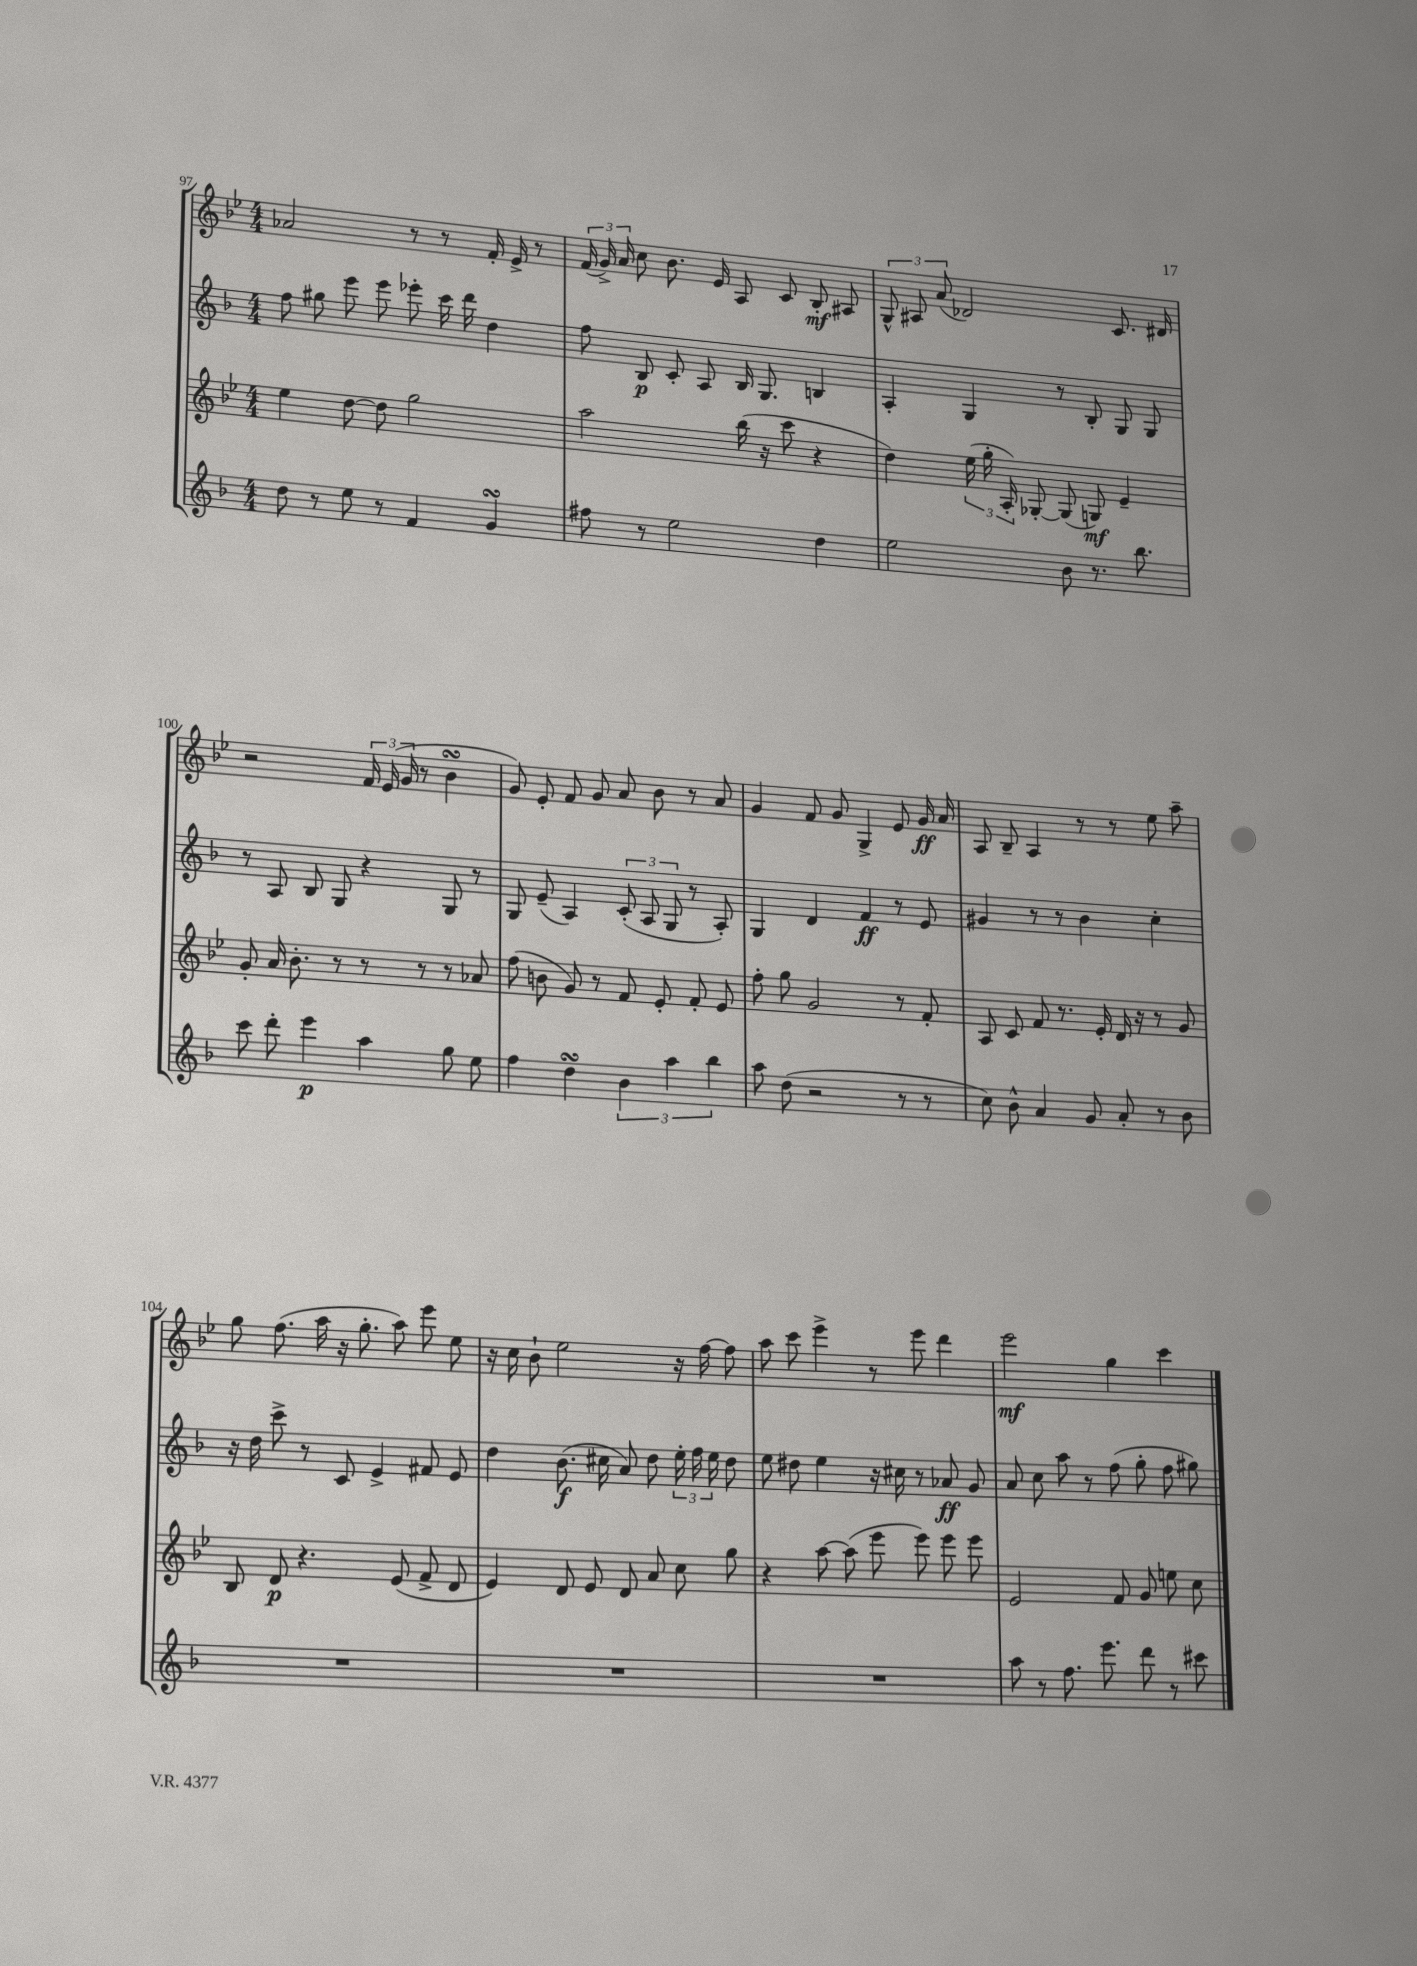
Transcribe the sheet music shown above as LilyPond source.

<<
\new StaffGroup <<
\new Staff = "s0" {
    \clef treble \key bes \major \numericTimeSignature \time 4/4
    \autoBeamOff aes'2 r8 r8 f'16-. ees'16-> r8 |
    \tuplet 3/2 { f'16( g'16->) a'16 } c''8 bes'8. ees'16 a8 c'8 bes8-.\mf ais8 |
    \tuplet 3/2 { g8-^ ais8 a'8( } des'2) c'8. dis'16 |
    r2 \tuplet 3/2 { f'16 ees'16( g'16 } r8 bes'4\turn |
    g'8) ees'8-. f'8 g'8 a'8 bes'8 r8 a'8 |
    g'4 f'8 g'8 g4-> ees'8 g'16\ff a'16 |
    a8 bes8-- a4 r8 r8 ees''8 a''8-- |
    g''8 f''8.( a''16 r16 g''8.-. a''8) ees'''8 ees''8 |
    r16 c''16 bes'8-! ees''2 r16 f''16~ f''8 |
    a''8 c'''8 ees'''4-> r8 ees'''8 d'''4 |
    ees'''2\mf g''4 c'''4 \bar "|." |
}
\new Staff = "s1" {
    \clef treble \key f \major \numericTimeSignature \time 4/4
    \autoBeamOff f''8 gis''8 e'''8 e'''8 ees'''8-. c'''16 d'''16 d''4 |
    f''8 bes8\p c'8-. a8 bes16 g8. b4 |
    a4-. g4 r8 bes8-. g8 g8 |
    r8 a8 bes8 g8 r4 g8 r8 |
    g8 e'8--( a4) \tuplet 3/2 { c'8-.( a8 g8 } r8 a8-.) |
    g4 d'4 f'4\ff r8 e'8 |
    gis'4 r8 r8 bes'4 c''4-. |
    r16 d''16 c'''8-> r8 c'8 e'4-> fis'8 e'8 |
    d''4 bes'8.\f( cis''16 a'8) d''8 \tuplet 3/2 { e''16-. f''16 e''16 } d''8 |
    e''8 dis''8 e''4 r16 cis''16 r8 aes'8\ff g'8 |
    a'8 c''8 a''8 r8 f''8( g''8-. f''8 gis''8) \bar "|." |
}
\new Staff = "s2" {
    \clef treble \key bes \major \numericTimeSignature \time 4/4
    \autoBeamOff ees''4 d''8~ d''8 g''2 |
    a''2 bes''16( r16 c'''8 r4 |
    d''4) \tuplet 3/2 { ees''16( g''16-. a16-.) } ges8~-. ges8( g8\mf) ees'4-- |
    g'8-. a'16 bes'8.-. r8 r8 r8 r8 aes'8 |
    f''8( b'8 g'8) r8 f'8 ees'8-. f'8-. ees'8 |
    f''8-. g''8 g'2 r8 f'8-. |
    a8 c'8 f'8 r8. ees'16-. d'16 r16 r8 g'8 |
    bes8 d'8\p r4. ees'8( f'8-> d'8 |
    ees'4) d'8 ees'8 d'8 a'8 c''8 g''8 |
    r4 a''8~ a''8( ees'''8 ees'''8) ees'''8 ees'''8 |
    ees'2 f'8 g'8 e''8 c''8 \bar "|." |
}
\new Staff = "s3" {
    \clef treble \key f \major \numericTimeSignature \time 4/4
    \autoBeamOff d''8 r8 e''8 r8 f'4 g'4\turn |
    fis''8 r8 e''2 d''4 |
    e''2 bes'8 r8. bes''8. |
    c'''8 d'''8-. e'''4\p a''4 g''8 e''8 |
    f''4 d''4\turn \tuplet 3/2 { bes'4 a''4 bes''4 } |
    a''8 d''8( r2 r8 r8 |
    c''8) bes'8-^ a'4 g'8 a'8-. r8 bes'8 |
    R1 |
    R1 |
    R1 |
    a''8 r8 f''8. e'''8. d'''8 r8 cis'''8 \bar "|." |
}
>>
>>
\layout { \context { \Score currentBarNumber = #97 } }
